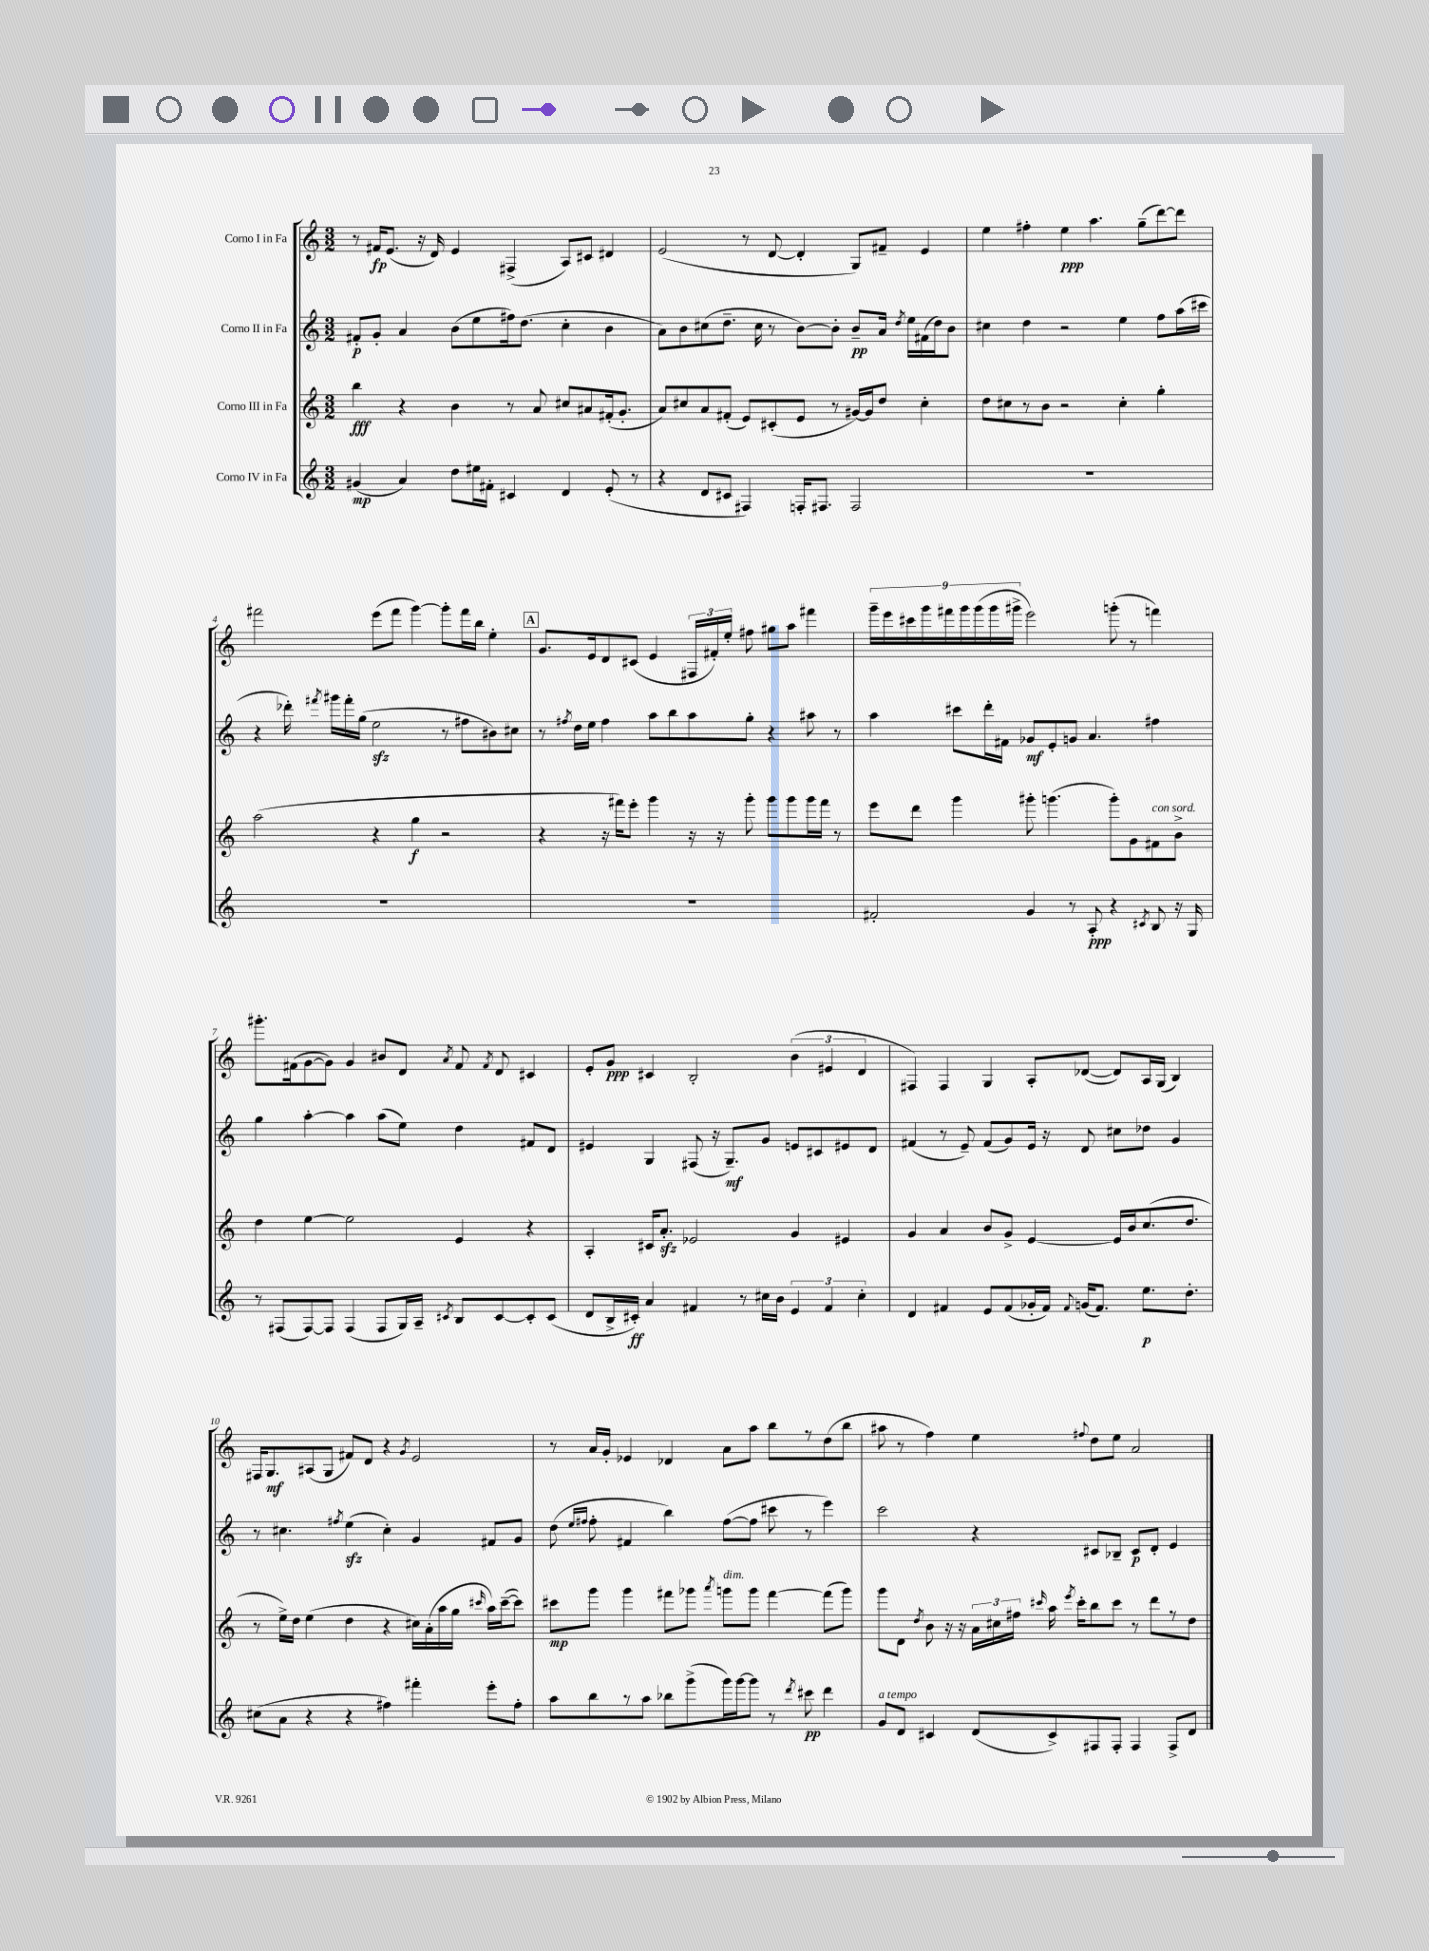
<<
\new StaffGroup <<
\new Staff = "s0" \with { instrumentName = "Corno I in Fa" } {
    \clef treble \key c \major \numericTimeSignature \time 3/2
    \autoBeamOff r8 fis'16[\fp e'8.]( r16 d'16) e'4 fis4->( a8[) cis'8] dis'4 |
    e'2( r8 d'8~ d'4-. g8[) fis'8]-- e'4 |
    e''4 fis''4-. e''4\ppp a''4. g''8[--( d'''8~) d'''8] |
    fis'''2 e'''8[( fis'''8] g'''4~) g'''8[-. fis'''16 b''16] e''4-. |
    \mark \markup { \box "A" } g'8.[ e'16 d'8 cis'8]( e'4 \tuplet 3/2 { fis16[ fis'16-.) e''16]-. } fis''8 gis''8[ a''8] fis'''4 |
    \tuplet 9/8 { g'''16[-- e'''16 cis'''16 g'''16 fis'''16 g'''16 g'''16( g'''16 gis'''16]-> } e'''2) g'''8-.( r8 f'''4) |
    gis'''8.[-. fis'16( g'8~ g'8]) g'4 bis'8[ d'8] \acciaccatura { a'8 } fis'8 \acciaccatura { fis'8 } d'8 cis'4 |
    e'8[-. g'8]\ppp cis'4 b2-. \tuplet 3/2 { b'4( eis'4 d'4 } |
    fis4) fis4 g4 a8[-. des'8]~( des'8[) a16 g16]( b4) |
    fis16[ g8.\mf ais8( g8] fis'8[) d'8] r4 \acciaccatura { g'8 } e'2 |
    r8 a'16[ g'16]-. ees'4 des'4 a'8[ a''8] b''8[ r8 d''8( b''8] |
    ais''8 r8 f''4) e''4 \appoggiatura { fis''8 } d''8[ e''8] a'2 \bar "|." |
}
\new Staff = "s1" \with { instrumentName = "Corno II in Fa" } {
    \clef treble \key c \major \numericTimeSignature \time 3/2
    \autoBeamOff fis'8[-.\p g'8]-. a'4 b'8[( e''8 fis''16) d''8.]( c''4-. b'4 |
    a'8[) b'8 cis''8( d''8.]-- cis''16 r8 b'8[~) b'8]-. b'8[--\pp a'16] \acciaccatura { d''8 } e''16[ fis'16( d''16) b'8] |
    cis''4 d''4 r2 e''4 f''8[ a''16( cis'''16] |
    r4 des'''16-.) \acciaccatura { fis'''8 } gis'''16[ fis'''16-. g''16]( e''2\sfz r8 fis''8[ bis'8) cis''8] |
    \mark \markup { \box "A" } r8 \acciaccatura { fis''8 } d''16[ e''16] fis''4 a''8[ b''8 a''8 g''8]-. r4 ais''8 r8 |
    a''4 cis'''8[ d'''16-. fis'16] ges'8[\mf e'8-. g'8] a'4. fis''4 |
    g''4 a''4~-. a''4 a''8[( e''8]) d''4 fis'8[ d'8] |
    eis'4 g4 fis8( r16 g8.[--\mf) g'8] e'8[ cis'8 eis'8 d'8] |
    fis'4( r8 e'8--) fis'8[( g'8) e'16] r16 d'8 cis''8[ des''8] g'4 |
    r8 cis''4. \acciaccatura { fis''8 } e''4\sfz( cis''4-.) g'4 fis'8[ g'8] |
    d''8( \grace { e''16[ fis''16] } fis''8-. fis'4 b''4) fis''8[~( fis''8] cis'''8 r8 e'''4) |
    c'''2 r4 cis'8[ bes8]-- cis'8[\p d'8]-. e'4 \bar "|." |
}
\new Staff = "s2" \with { instrumentName = "Corno III in Fa" } {
    \clef treble \key c \major \numericTimeSignature \time 3/2
    \autoBeamOff b''4\fff r4 b'4 r8 a'8 cis''8[ ais'8 fis'16-.( g'8.]-. |
    a'8[) cis''8 a'8 fis'8]-.( e'8[) cis'8-.( e'8] r8 gis'16[~) gis'16 d''8] cis''4-. |
    d''8[ cis''8 r8 b'8] r2 cis''4-. g''4-. |
    a''2( r4 g''4\f r2 |
    \mark \markup { \box "A" } r4 r16 fis'''16[) e'''8]-. g'''4 r16 r16 g'''8-. g'''8[ g'''8 g'''16 fis'''16] r8 |
    e'''8[ d'''8] g'''4 gis'''8-. g'''4.( g'''8[-.) g'8 fis'8^\markup { \italic "con sord." } b'8]-> |
    d''4 e''4~ e''2 e'4 r4 |
    a4-. cis'16[ a'8.]-.\sfz ees'2 g'4 eis'4 |
    g'4 a'4 b'8[ g'8]-> e'4~ e'16[ b'16 c''8.( d''8.] |
    r8 e''16[->) d''16] e''4( d''4 r4 cis''16[) a'16-.( a''16 g''16] \grace { cis'''16 } a''16[) cis'''16~--( cis'''8]) |
    cis'''8[\mp g'''8] g'''4 fis'''8[ ges'''8] \acciaccatura { a'''8 } g'''8[^\markup { \italic "dim." } g'''8] fis'''4~ fis'''8[( g'''8]) |
    g'''8[ d'8] \acciaccatura { d''8 } b'8 r16 r16 \tuplet 3/2 { a'16[ cis''16 fis''16] } \grace { cis'''16 } a''16 \acciaccatura { e'''8 } cis'''16[-. b''8 cis'''8] r8 d'''8[ r8 d''8] \bar "|." |
}
\new Staff = "s3" \with { instrumentName = "Corno IV in Fa" } {
    \clef treble \key c \major \numericTimeSignature \time 3/2
    \autoBeamOff gis'4\mp( a'4) d''8[ eis''16 fis'16]-. cis'4 d'4 e'8-.( r8 |
    r4 d'8[ cis'8] fis4) f16[-. fis8.] fis2 |
    R1. |
    R1. |
    \mark \markup { \box "A" } R1. |
    fis'2-. g'4 r8 a8-.\ppp r4 \acciaccatura { cis'8 } b8 r16 g16 |
    r8 fis8[( fis8~) fis8] fis4( fis8[ g16) a16]-- \acciaccatura { cis'8 } b8[ cis'8~ cis'8-. cis'8]( |
    d'8[ b16-> cis'16]-.\ff) a'4 fis'4 r8 cis''16[ b'16] \tuplet 3/2 { e'4 fis'4 cis''4-. } |
    d'4 fis'4 e'8[ fis'8( ges'16-. fis'16]) \appoggiatura { fis'8 } g'16[( fis'8.]) e''8.[\p d''8.]-. |
    cis''8[( a'8] r4 r4 fis''4) fis'''4-. e'''8[-. fis''8]-. |
    a''8[ b''8 r8 a''8] bes''8[ g'''8->( g'''16) g'''16~ g'''8] r8 \acciaccatura { d'''8 } cis'''8\pp d'''4 |
    g'8[^\markup { \italic "a tempo" } d'8] cis'4 d'8[( cis'8->) fis8 fis8]-. fis4 fis8[-> d'8] \bar "|." |
}
>>
>>
